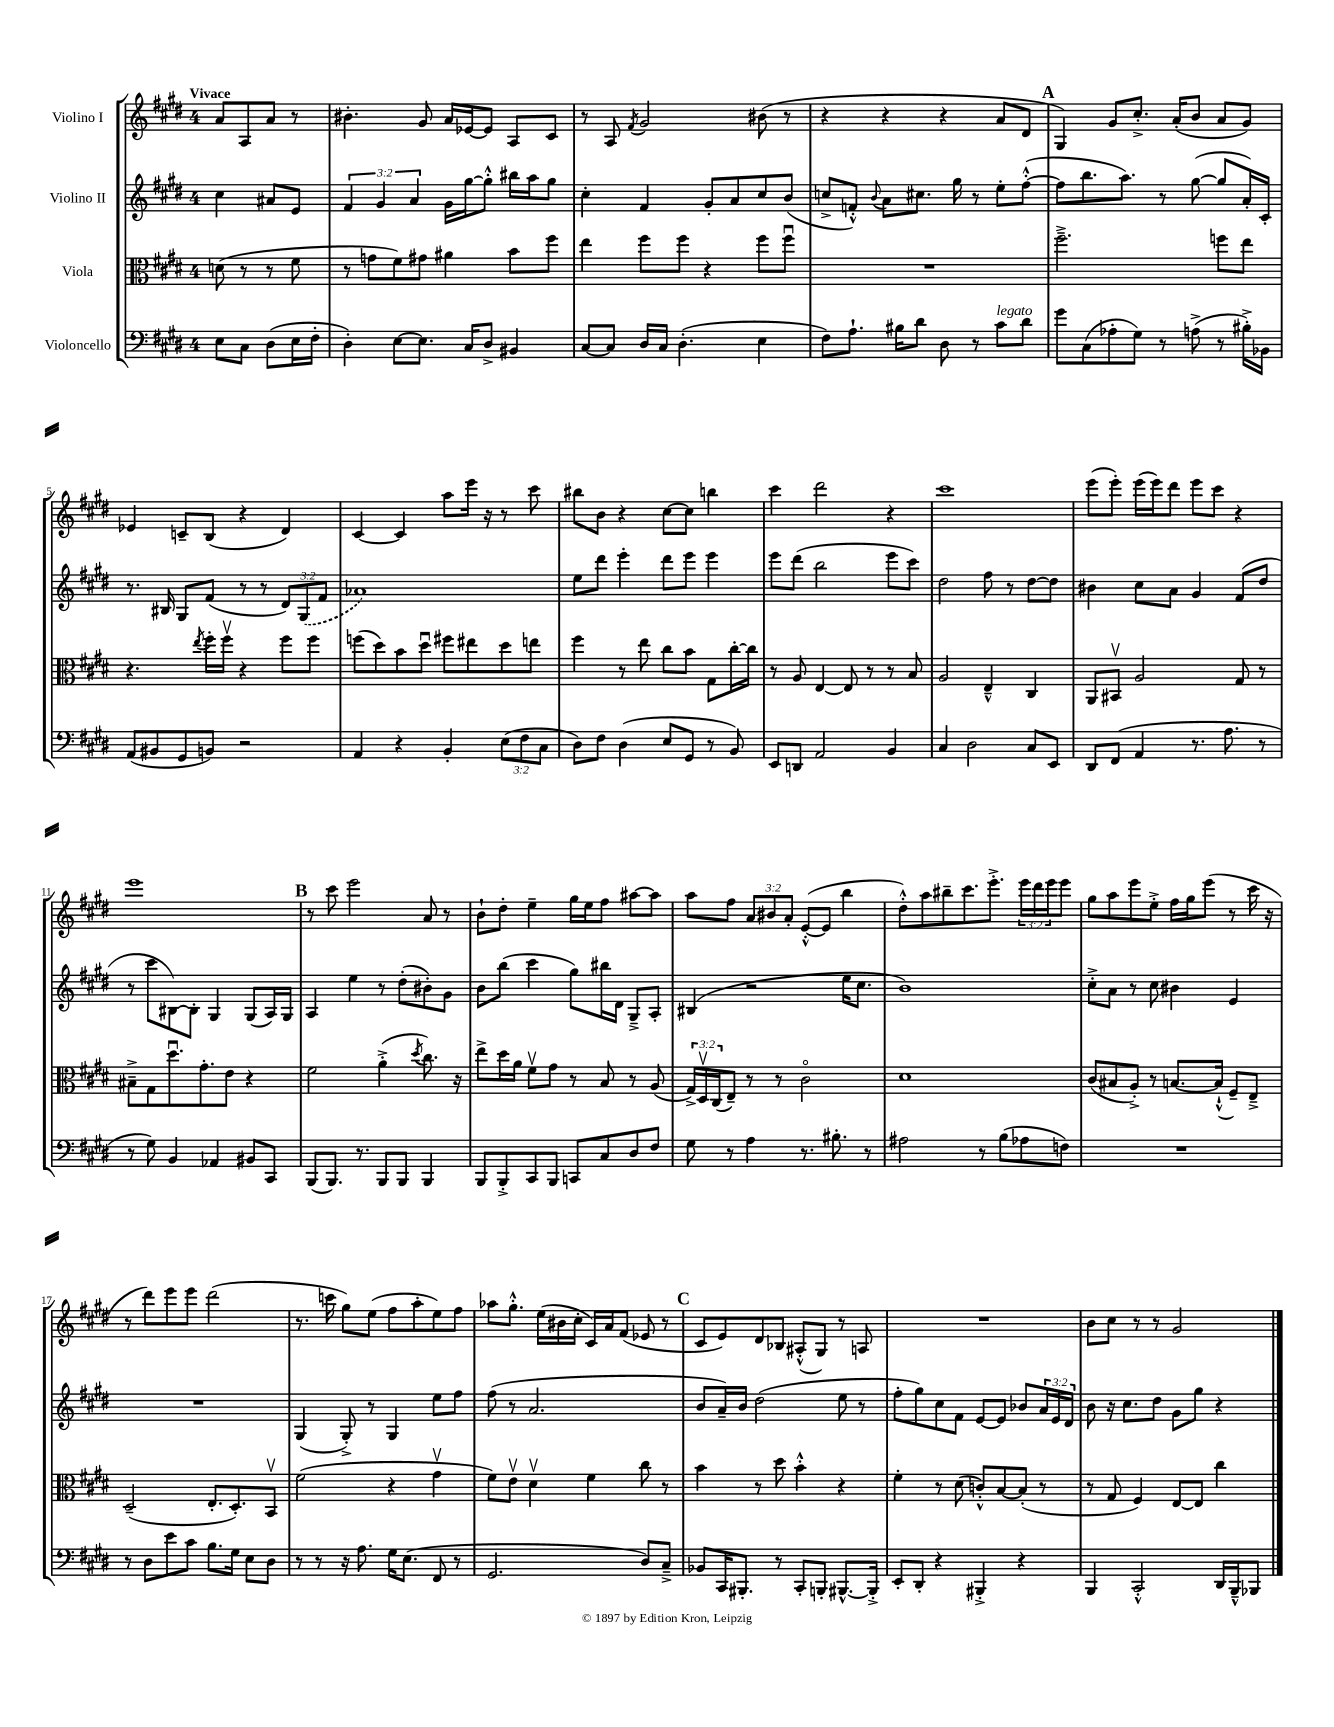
<<
\new StaffGroup <<
\new Staff = "s0" \with { instrumentName = "Violino I" } {
    \clef treble \key e \major \once \override Staff.TimeSignature.style = #'single-digit \time 4/4 \override Staff.TupletNumber.text = #tuplet-number::calc-fraction-text \partial 2 \tempo "Vivace"
    a'8 a8 a'8 r8 |
    bis'4.-. gis'8 a'16 ees'16~ ees'8 a8 cis'8 |
    r8 a8 \acciaccatura { fis'8 } gis'2 bis'8( r8 |
    r4 r4 r4 a'8 dis'8 |
    \mark \markup { \bold "A" } gis4) gis'8 cis''8.-.-> a'16-.( b'8 a'8 gis'8) |
    ees'4 c'8-- b8( r4 dis'4) |
    cis'4~ cis'4 a''8 e'''16 r16 r8 cis'''8 |
    bis''8 b'8 r4 cis''8~ cis''8 b''4 |
    cis'''4 dis'''2 r4 |
    cis'''1 |
    e'''8( e'''8-.) e'''16( e'''16) dis'''8 e'''8 cis'''8 r4 |
    e'''1 |
    \mark \markup { \bold "B" } r8 cis'''8 e'''2 a'8 r8 |
    b'8-! dis''8-. e''4-- gis''16 e''16 fis''8 ais''8~ ais''8 |
    a''8 fis''8 \tuplet 3/2 { a'8 bis'8 a'8-. } e'8~-.-^( e'8 b''4 |
    dis''8-.-^) a''8 bis''8-- cis'''8. e'''8.-.-> \tuplet 3/2 { e'''16 dis'''16 e'''16 } e'''8 |
    gis''8 a''8 e'''8 e''8-.-> fis''16 gis''16 e'''8( r8 cis'''16 r16 |
    r8 dis'''8) e'''8 e'''8 dis'''2( |
    r8. c'''16 gis''8) e''8( fis''8 a''8-. e''8) fis''8 |
    aes''8 gis''8.-.-^ e''16( bis'16 cis''16-. cis'16) a'16 fis'8( ees'8 r8 |
    \mark \markup { \bold "C" } cis'8 e'8) dis'8 bes8 ais8-.-^( gis8) r8 a8 |
    R1 |
    b'8 cis''8 r8 r8 gis'2 \bar "|." |
}
\new Staff = "s1" \with { instrumentName = "Violino II" } {
    \clef treble \key e \major \once \override Staff.TimeSignature.style = #'single-digit \time 4/4 \override Staff.TupletNumber.text = #tuplet-number::calc-fraction-text \partial 2
    cis''4 ais'8 e'8 |
    \tuplet 3/2 { fis'4 gis'4 a'4 } gis'16 gis''16~ gis''8-.-^ bis''16 a''16 gis''8 |
    cis''4-. fis'4 gis'8-. a'8 cis''8 b'8( |
    c''8-> f'8-.-^) \appoggiatura { b'8 } a'8 cis''8. gis''16 r8 e''8-. fis''8~-.-^( |
    \mark \markup { \bold "A" } fis''8 b''8. a''8.) r8 gis''8~( gis''8 a'16-.) cis'16-. |
    r8. bis16 gis8 fis'8( r8 r8 \tuplet 3/2 { dis'8) \once \slurDashed gis8( fis'8 } |
    aes'1) |
    e''8 dis'''8 e'''4-. dis'''8 e'''8 e'''4 |
    e'''8 dis'''8( b''2 e'''8 cis'''8) |
    dis''2 fis''8 r8 dis''8~ dis''8 |
    bis'4 cis''8 a'8 gis'4 fis'8( dis''8 |
    r8 cis'''8 bis8~) bis8-. gis4 gis8( a16) gis16 |
    \mark \markup { \bold "B" } a4 e''4 r8 dis''8-.( bis'8-.) gis'8 |
    b'8 b''8( cis'''4 gis''8) bis''16 dis'16 gis8---> a8-. |
    bis4( r2 e''16 cis''8. |
    b'1) |
    cis''8-.-> a'8 r8 cis''8 bis'4 e'4 |
    R1 |
    gis4( gis8-.->) r8 gis4 e''8 fis''8 |
    fis''8( r8 a'2. |
    \mark \markup { \bold "C" } b'8 a'16--) b'16 dis''2( e''8 r8 |
    fis''8-. gis''8) cis''8 fis'8 e'8~ e'8 bes'8 \tuplet 3/2 { a'16 e'16 dis'16 } |
    b'8 r16 cis''8. dis''8 gis'8 gis''8 r4 \bar "|." |
}
\new Staff = "s2" \with { instrumentName = "Viola" } {
    \clef alto \key e \major \once \override Staff.TimeSignature.style = #'single-digit \time 4/4 \override Staff.TupletNumber.text = #tuplet-number::calc-fraction-text \partial 2
    d'8( r8 r8 fis'8 |
    r8 g'8 fis'8) gis'8 ais'4 b'8 fis''8 |
    e''4 fis''8 fis''8 r4 fis''8 fis''8\downbow |
    R1 |
    \mark \markup { \bold "A" } fis''2.---> f''8 e''8 |
    r4. \acciaccatura { e''8 } fis''16-. fis''16\upbow r4 fis''8 fis''8 |
    f''8( dis''8) b'8 dis''8\downbow fis''8 eis''8 dis''8 e''8 |
    fis''4 r8 e''8 cis''8 b'8 gis8 cis''16~-. cis''16 |
    r8 a8 e4~ e8 r8 r8 b8 |
    a2 e4---^ cis4 |
    a,8 bis,8\upbow a2 gis8 r8 |
    bis8---> gis8 dis''8.\downbow gis'8.-. e'8 r4 |
    \mark \markup { \bold "B" } fis'2 a'4-.->( \acciaccatura { dis''8 } cis''8.) r16 |
    e''8-> dis''16 a'16 fis'8\upbow gis'8 r8 b8 r8 a8( |
    \tuplet 3/2 { gis16->) dis16\upbow cis16( } e8--) r8 r8 cis'2\flageolet |
    dis'1 |
    cis'8( bis8 a8-.->) r8 b8.~ b16-!-^( fis8--) e8---> |
    dis2--( e8.-. dis8.-.) b,8\upbow |
    fis'2( r4 gis'4\upbow |
    fis'8) e'8\upbow dis'4\upbow fis'4 cis''8 r8 |
    \mark \markup { \bold "C" } b'4 r8 dis''8 b'4-.-^ r4 |
    fis'4-. r8 dis'8( c'8-.-^) b8~ b8-.( r8 |
    r8 gis8 fis4) e8~ e8 cis''4 \bar "|." |
}
\new Staff = "s3" \with { instrumentName = "Violoncello" } {
    \clef bass \key e \major \once \override Staff.TimeSignature.style = #'single-digit \time 4/4 \override Staff.TupletNumber.text = #tuplet-number::calc-fraction-text \partial 2
    e8 cis8 dis8( e16 fis16-. |
    dis4-.) e8~ e8. cis16 dis8-> bis,4 |
    cis8~ cis8 dis16 cis16 dis4.-.( e4 |
    fis8) a8.-! bis16 dis'8 dis8 r8 cis'8^\markup { \italic "legato" } dis'8 |
    \mark \markup { \bold "A" } gis'8 cis8( aes8-. gis8) r8 a8->( r8 bis16-.->) bes,16 |
    a,8( bis,8 gis,8 b,8) r2 |
    a,4 r4 b,4-. \tuplet 3/2 { e8( fis8 cis8 } |
    dis8) fis8 dis4( e8 gis,8 r8 b,8) |
    e,8 d,8 a,2 b,4 |
    cis4 dis2 cis8 e,8 |
    dis,8 fis,8( a,4 r8. a8. r8 |
    r8 gis8) b,4 aes,4 bis,8 cis,8 |
    \mark \markup { \bold "B" } b,,8( b,,8.) r8. b,,8 b,,8 b,,4 |
    b,,8 b,,8-.-> cis,8 b,,8 c,8 cis8 dis8 fis8 |
    gis8 r8 a4 r8. bis8.-. r8 |
    ais2 r8 b8( aes8 f8) |
    R1 |
    r8 dis8 e'8 cis'8 b8. gis16 e8 dis8 |
    r8 r8 r16 a8. gis16 e8.( fis,8 r8 |
    gis,2. dis8) cis8---> |
    \mark \markup { \bold "C" } bes,8 cis,16 bis,,8.-. r8 cis,8-. b,,8-. bis,,8.~-^ bis,,16-.-> |
    e,8-. dis,8-. r4 bis,,4-.-> r4 |
    b,,4 cis,2-.-^ dis,16 b,,16---^ bes,,8 \bar "|." |
}
>>
>>
